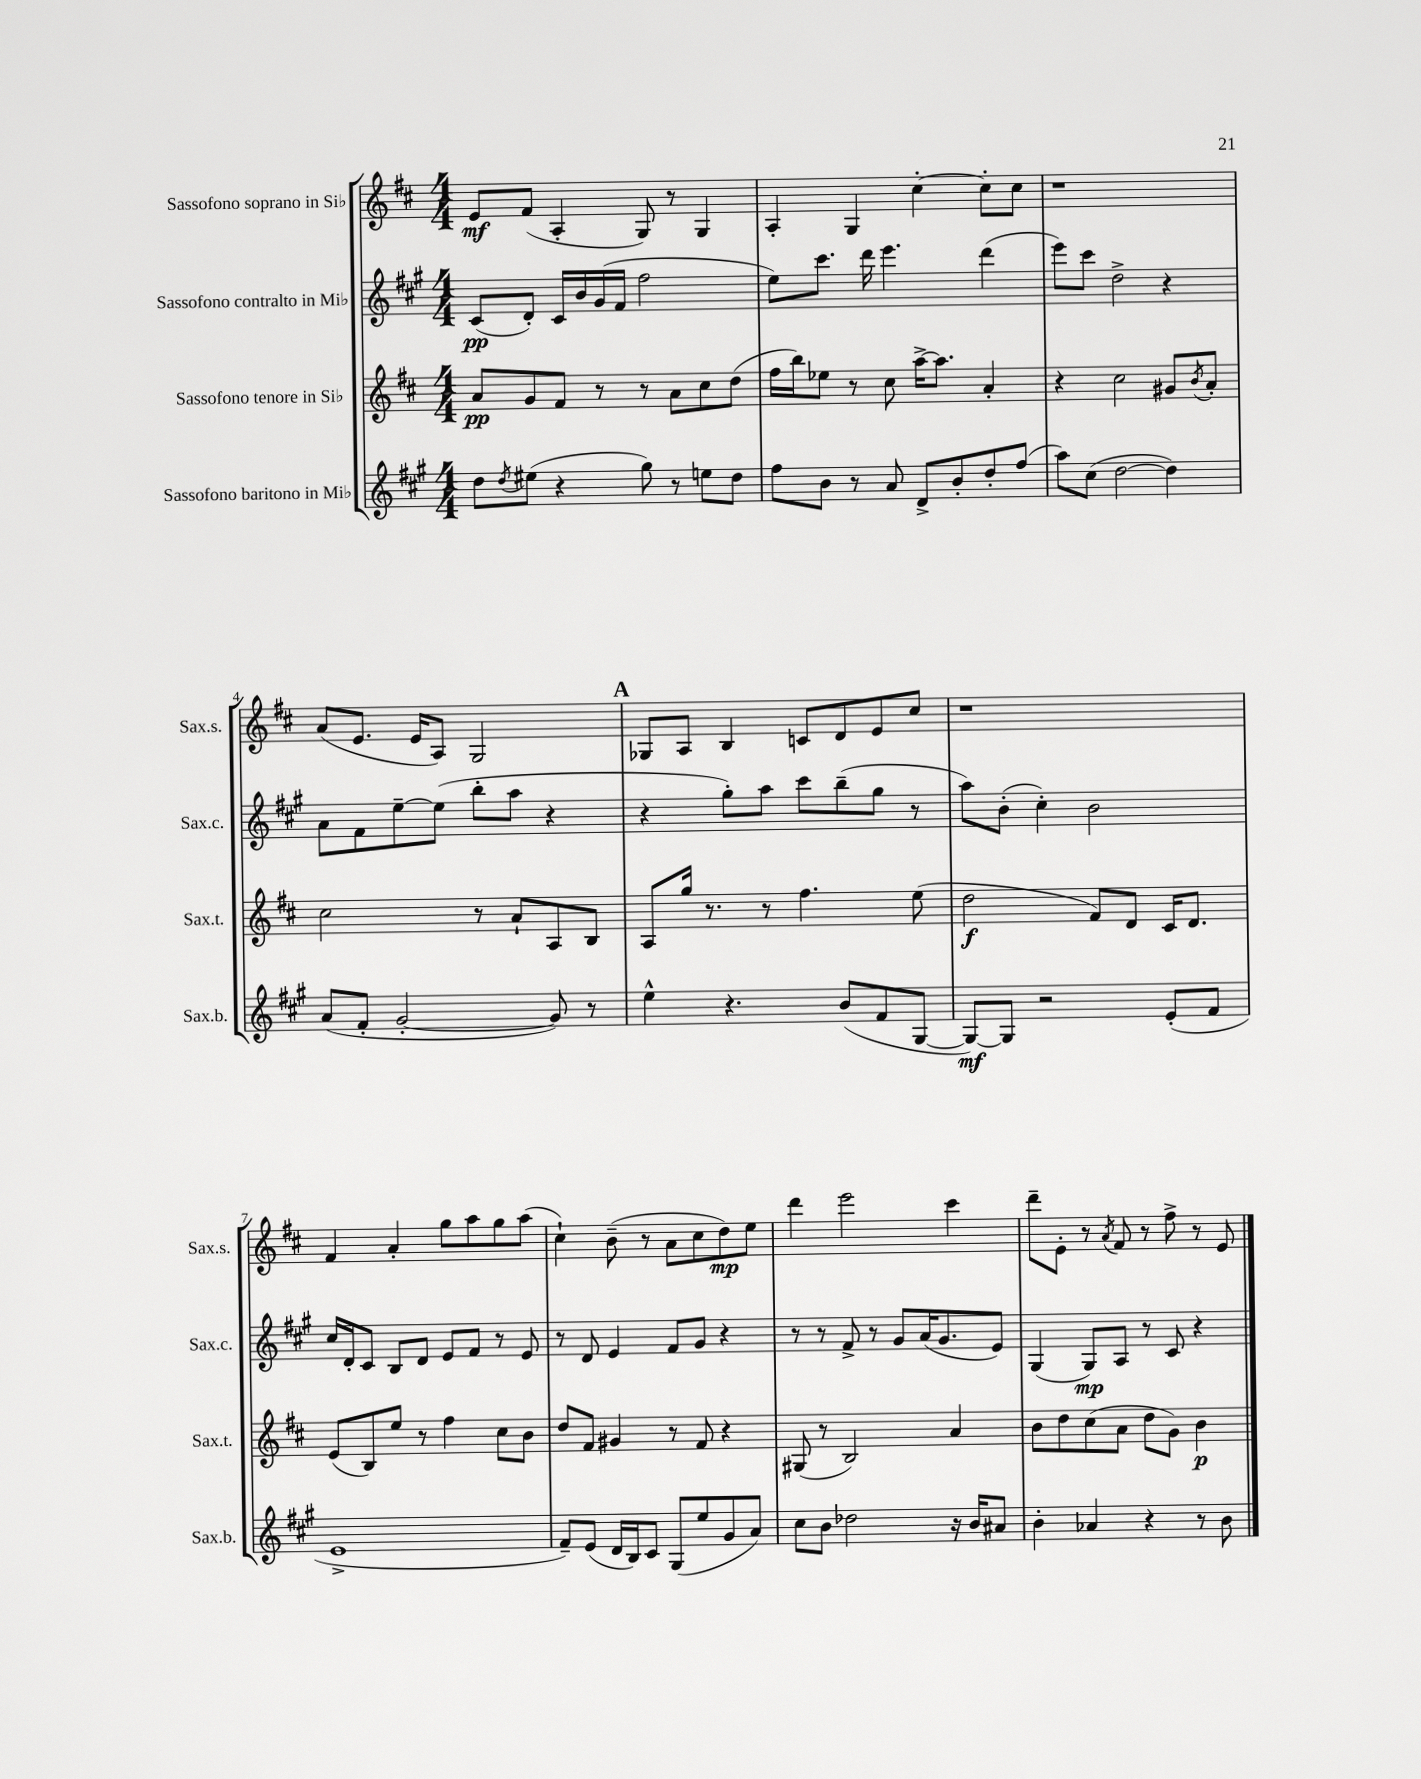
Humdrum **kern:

**kern	**dynam	**kern	**dynam	**kern	**dynam	**kern	**dynam
*part4	*part4	*part3	*part3	*part2	*part2	*part1	*part1
*staff4	*staff4	*staff3	*staff3	*staff2	*staff2	*staff1	*staff1
*I"Sassofono baritono in Mi♭	*	*I"Sassofono tenore in Si♭	*	*I"Sassofono contralto in Mi♭	*	*I"Sassofono soprano in Si♭	*
*I'Sax.b.	*	*I'Sax.t.	*	*I'Sax.c.	*	*I'Sax.s.	*
*clefG2	*	*clefG2	*	*clefG2	*	*clefG2	*
*k[f#c#g#]	*	*k[f#c#]	*	*k[f#c#g#]	*	*k[f#c#]	*
*M4/4	*	*M4/4	*	*M4/4	*	*M4/4	*
=1	=1	=1	=1	=1	=1	=1	=1
8dd\L	.	8a/L	pp	(8c#/L	pp	8e/L	mf
8qdd/	.	.	.	.	.	.	.
(8ee#X\J	.	8g/	.	8d'/J)	.	(8f#/J	.
4r	.	8f#/J	.	16c#/LL	.	4A'/	.
.	.	.	.	16b/	.	.	.
.	.	8r	.	(16g#/	.	.	.
.	.	.	.	16f#/JJ	.	.	.
8gg#\)	.	8r	.	2ff#\	.	8G/)	.
8r	.	8a\L	.	.	.	8r	.
8een\L	.	8cc#\	.	.	.	4G/	.
8dd\J	.	(8dd\J	.	.	.	.	.
=2	=2	=2	=2	=2	=2	=2	=2
8ff#\L	.	16ff#\LL	.	8ee\L)	.	4A'/	.
.	.	16bb\J)	.	.	.	.	.
8b\J	.	8ee-X\J	.	8.ccc#\J	.	.	.
8r	.	8r	.	.	.	4G/	.
.	.	.	.	16ddd\	.	.	.
8a/	.	8cc#\	.	4.eee\	.	.	.
8d^/L	.	[16aa^\KL	.	.	.	[4cc#'\	.
.	.	8.aa\J]	.	.	.	.	.
8b'/	.	.	.	.	.	.	.
8dd'/	.	4a'/	.	(4ddd\	.	8cc#'\L]	.
(8ff#/J	.	.	.	.	.	8cc#\J	.
=3	=3	=3	=3	=3	=3	=3	=3
8aa\L)	.	4r	.	8eee\L)	.	1r	.
(8cc#\J	.	.	.	8ccc#\J	.	.	.
[2dd\	.	2cc#\	.	2dd^\	.	.	.
4dd\])	.	8g#X/L	.	4r	.	.	.
.	.	8qb/	.	.	.	.	.
.	.	8a'/J	.	.	.	.	.
!!LO:LB:g=z
=4	=4	=4	=4	=4	=4	=4	=4
(8a/L	.	2cc#\	.	8a\L	.	(8a/L	.
8f#'/J	.	.	.	8f#\	.	8.e/J	.
[2g#'/	.	.	.	[8ee~\	.	.	.
.	.	.	.	.	.	16e/KL	.
.	.	.	.	(8ee\J]	.	8A/J)	.
.	.	8r	.	8bb'\L	.	2G/	.
.	.	8a`/L	.	8aa\J	.	.	.
8g#/])	.	8A/	.	4r	.	.	.
8r	.	8B/J	.	.	.	.	.
!!LO:REH:place=s1:t=A
=5	=5	=5	=5	=5	=5	=5	=5
4ee^^\	.	8A/L	.	4r	.	8G-X/L	.
.	.	16gg/Jk	.	.	.	8A/J	.
.	.	8.r	.	.	.	.	.
4.r	.	.	.	8gg#'\L)	.	4B/	.
.	.	8r	.	8aa\J	.	.	.
.	.	4.ff#\	.	8ccc#\L	.	8cn/L	.
(8b/L	.	.	.	(8bb~\	.	8d/	.
8f#/	.	.	.	8gg#\J	.	8e/	.
[8G#/J	.	(8ee\	.	8r	.	8cc#/J	.
=6	=6	=6	=6	=6	=6	=6	=6
8G#/L_)	mf	2dd\	f	8aa\L)	.	1r	.
8G#/J]	.	.	.	(8b'\J	.	.	.
2r	.	.	.	4cc#'\)	.	.	.
.	.	8f#/L)	.	2b\	.	.	.
.	.	8d/J	.	.	.	.	.
(8e'/L	.	16c#/KL	.	.	.	.	.
.	.	8.d/J	.	.	.	.	.
8f#/J	.	.	.	.	.	.	.
!!LO:LB:g=z
=7	=7	=7	=7	=7	=7	=7	=7
1e^	.	(8e/L	.	16cc#/LL	.	4f#/	.
.	.	.	.	16d'/J	.	.	.
.	.	8B/)	.	8c#/J	.	.	.
.	.	8ee/J	.	8B/L	.	4a'/	.
.	.	8r	.	8d/J	.	.	.
.	.	4ff#\	.	8e/L	.	8gg\L	.
.	.	.	.	8f#/J	.	8aa\	.
.	.	8cc#\L	.	8r	.	8gg\	.
.	.	8b\J	.	8e/	.	(8aa\J	.
=8	=8	=8	=8	=8	=8	=8	=8
8f#~/L)	.	8dd/L	.	8r	.	4cc#`\)	.
(8e/J	.	8f#/J	.	8d/	.	.	.
16d/LL	.	4g#X/	.	4e/	.	(8b~\	.
16B/J)	.	.	.	.	.	.	.
8c#/J	.	.	.	.	.	8r	.
(8G#/L	.	8r	.	8f#/L	.	8a\L	.
8ee/	.	8f#/	.	8g#/J	.	8cc#\	.
8g#/	.	4r	.	4r	.	8dd\)	mp
8a/J)	.	.	.	.	.	8ee\J	.
=9	=9	=9	=9	=9	=9	=9	=9
8cc#\L	.	(8G#X/	.	8r	.	4ddd\	.
8b\J	.	8r	.	8r	.	.	.
2dd-X\	.	2B/)	.	8f#^/	.	2eee\	.
.	.	.	.	8r	.	.	.
.	.	.	.	8g#/L	.	.	.
.	.	.	.	(16a/K	.	.	.
.	.	.	.	8.g#/	.	.	.
16r	.	4a/	.	.	.	4ccc#\	.
16b/KL	.	.	.	.	.	.	.
8a#X/J	.	.	.	8e/J)	.	.	.
=10	=10	=10	=10	=10	=10	=10	=10
4b'\	.	8b\L	.	(4G#/	.	8ddd~\L	.
.	.	8dd\	.	.	.	8e'\J	.
4a-X/	.	(8cc#\	.	8G#/L)	mp	8r	.
.	.	.	.	.	.	8qa/	.
.	.	8a\J	.	8A/J	.	8f#/	.
4r	.	8dd\L	.	8r	.	8r	.
.	.	8g\J)	.	8c#/	.	8ff#^\	.
8r	.	4b\	p	4r	.	8r	.
8b\	.	.	.	.	.	8e/	.
==	==	==	==	==	==	==	==
*-	*-	*-	*-	*-	*-	*-	*-
